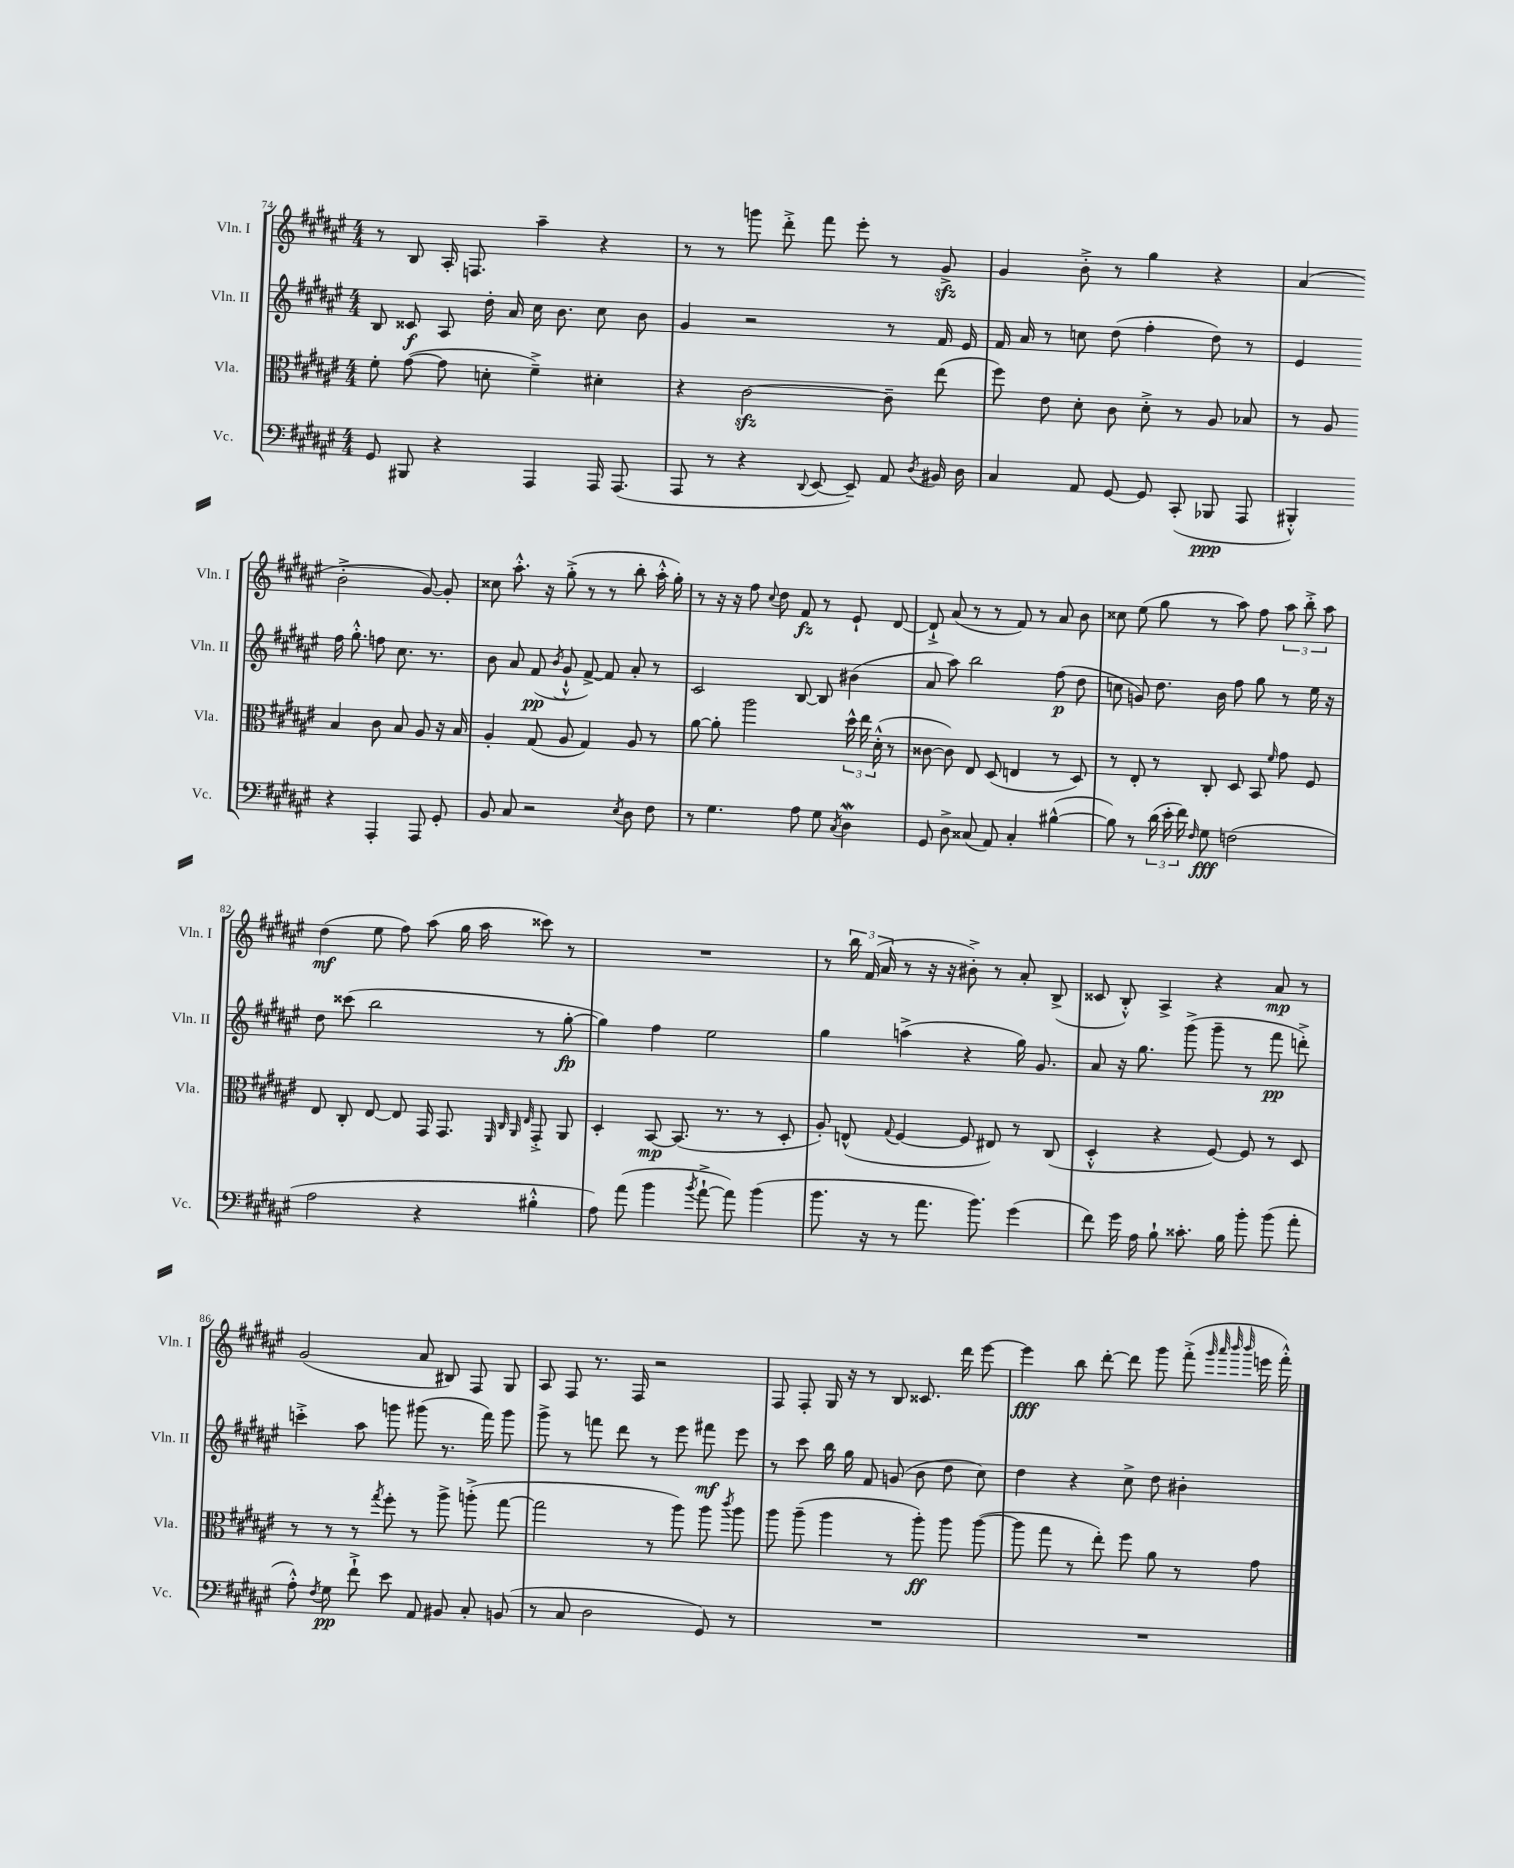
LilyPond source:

<<
\new StaffGroup <<
\new Staff = "s0" \with { instrumentName = "Vln. I" shortInstrumentName = "Vln. I" } {
    \clef treble \key fis \major \numericTimeSignature \time 4/4
    \autoBeamOff r8 b8 ais16-. f8. ais''4-- r4 |
    r8 r8 g'''8 dis'''8-.-> fis'''8 eis'''8-. r8 gis'8->\sfz |
    gis'4 b'8-.-> r8 gis''4 r4 |
    ais'4( b'2-.-> gis'8~) gis'8-. |
    cisis''8 ais''8.-.-^ r16 gis''8-.->( r8 r8 b''8-. ais''16-.-^ gis''16-.) |
    r8 r16 r16 fis''8 \appoggiatura { cis''8 } dis''8 fis'8\fz r8 eis'8-! dis'8~ |
    dis'8-!-> ais'8( r8 r8 fis'8) r8 ais'8 b'8 |
    cisis''8 eis''8( gis''8 r8 ais''8) fis''8 \tuplet 3/2 { ais''8 b''8-.-> ais''8 } |
    dis''4\mf( eis''8 fis''8) ais''8( gis''16 ais''16 cisis'''8) r8 |
    R1 |
    r8 \tuplet 3/2 { b''16 fis'16( ais'16 } r8 r16 r16 bis'8-.->) r8 ais'8-. b8->( |
    cisis'8 b8-.-^) ais4-> r4 ais'8\mp r8 |
    gis'2( ais'8 bis8) fis8 gis8 |
    ais8 fis8 r8. fis16 r2 |
    fis8 fis8-. gis16 r16 r8 b8 cisis'8. dis'''16 eis'''8~ |
    eis'''4\fff b''8 dis'''8~-. dis'''8 gis'''8 fis'''8-.->( \grace { gis'''32 ais'''32 b'''32 b'''32 } e'''16 fis'''16-.-^) \bar "|." |
}
\new Staff = "s1" \with { instrumentName = "Vln. II" shortInstrumentName = "Vln. II" } {
    \clef treble \key fis \major \numericTimeSignature \time 4/4
    \autoBeamOff b8 cisis'8\f ais8 dis''16-. ais'16 cis''16 b'8. cis''8 b'8 |
    gis'4 r2 r8 fis'16 eis'16 |
    fis'16 ais'16 r8 c''8 dis''8( fis''4-. dis''8) r8 |
    eis'4 fis''16 gis''8.-.-^ f''8 cis''8. r8. |
    b'8 ais'8 fis'8\pp( \acciaccatura { b'8 } gis'8-!-^ fis'8~->) fis'8 ais'8-. r8 |
    cis'2 b8~ b8 bis'4( |
    ais'8 ais''8) b''2 fis''8\p( dis''8 |
    c''8 g'8) dis''8. b'16 fis''8 gis''8 r8 eis''16 r16 |
    dis''8 cisis'''8( b''2 r8 gis''8~-.\fp |
    gis''4) fis''4 eis''2 |
    gis''4 a''4->( r4 gis''16) gis'8. |
    ais'8 r16 gis''8. gis'''8->( gis'''8-- r8 fis'''8\pp d'''8-.->) |
    c'''4-.-> ais''8 g'''8 gis'''8( r8. fis'''16) gis'''8 |
    gis'''8-> r8 f'''8 dis'''8 r8 eis'''8 fis'''8\mf eis'''8 |
    r8 cis'''8 b''16 gis''16 fis'8 g'8( b'8 dis''8 cis''8) |
    dis''4 r4 cis''8-> dis''8 bis'4-. \bar "|." |
}
\new Staff = "s2" \with { instrumentName = "Vla." shortInstrumentName = "Vla." } {
    \clef alto \key fis \major \numericTimeSignature \time 4/4
    \autoBeamOff fis'8-. gis'8~( gis'8 d'8-. fis'4--->) dis'4-. |
    r4 cis'2~\sfz cis'8-- eis''8( |
    fis''8) eis'8 dis'8-. cis'8 dis'8-.-> r8 ais8 bes8 |
    r8 ais8 b4 cis'8 b8 ais8 r16 b16 |
    ais4-. gis8( ais8 gis4) ais8 r8 |
    ais'8~ ais'8-. ais''2 \tuplet 3/2 { dis''16-^ eis''16 dis'16-.-^( } r8 |
    cisis'8~ cisis'8) eis8 dis8( e4 r8 dis8) |
    r8 eis8-. r8 cis8-. dis8 b,8 \grace { fis'16 } gis'8 fis8 |
    eis8 cis8-. eis8~ eis8 gis,16 gis,8. \grace { fis,32 cis32 ais,32 eis32 } gis,8-.-> ais,8 |
    dis4-. b,8~\mp b,8.( r8. r8 dis8-. |
    ais8-.) e8-^( \appoggiatura { gis8 } fis4~ fis8 eis8) r8 cis8( |
    dis4-.-^ r4 fis8~) fis8 r8 dis8 |
    r8 r8 r8 \acciaccatura { gis''8 } fis''8-. r8 ais''8-> a''8-.->( gis''8~ |
    gis''2 r8 ais''8) ais''8 \acciaccatura { cis'''8 } ais''8 |
    ais''8 ais''8--( ais''4 r8 ais''8-.\ff) ais''8 ais''8~( |
    ais''8 gis''8 r8 eis''8-.) fis''8 ais'8 r8 gis'8 \bar "|." |
}
\new Staff = "s3" \with { instrumentName = "Vc." shortInstrumentName = "Vc." } {
    \clef bass \key fis \major \numericTimeSignature \time 4/4
    \autoBeamOff gis,8 bis,,8 r4 ais,,4 ais,,16 ais,,8.( |
    ais,,8 r8 r4 \appoggiatura { dis,8 } eis,8~ eis,8--) ais,8 \acciaccatura { dis8 } bis,16 dis16 |
    cis4 ais,8 gis,8~ gis,8 cis,8-.( bes,,8\ppp ais,,8 |
    bis,,4-.-^) r4 ais,,4-. ais,,8 gis,8-. |
    b,8 cis8 r2 \acciaccatura { eis8 } dis8 fis8 |
    r8 gis4. ais8 gis8 \acciaccatura { cis8 } dis4\mordent |
    gis,8 dis8-> cisis8( ais,8) cisis4-. bis4~-^( |
    bis8) r8 \tuplet 3/2 { dis'16( eis'16-. fis'16) } \grace { fis16 } gis8\fff f2( |
    ais2 r4 bis4-.-^ |
    ais8) ais'8( b'4 \acciaccatura { b'8 } ais'8~-!-> ais'8) b'4( |
    b'8. r16 r8 ais'8. b'8.) gis'4( |
    fis'8) gis'16 ais16 b8-! cisis'8.-. b16 b'8-. b'8( ais'8-. |
    ais8-.-^) \acciaccatura { fis8 } gis8\pp fis'8-!-> eis'8 ais,8 bis,8 cis8-. b,8( |
    r8 cis8 dis2 gis,8) r8 |
    R1 |
    R1 \bar "|." |
}
>>
>>
\layout { \context { \Score currentBarNumber = #74 } }
